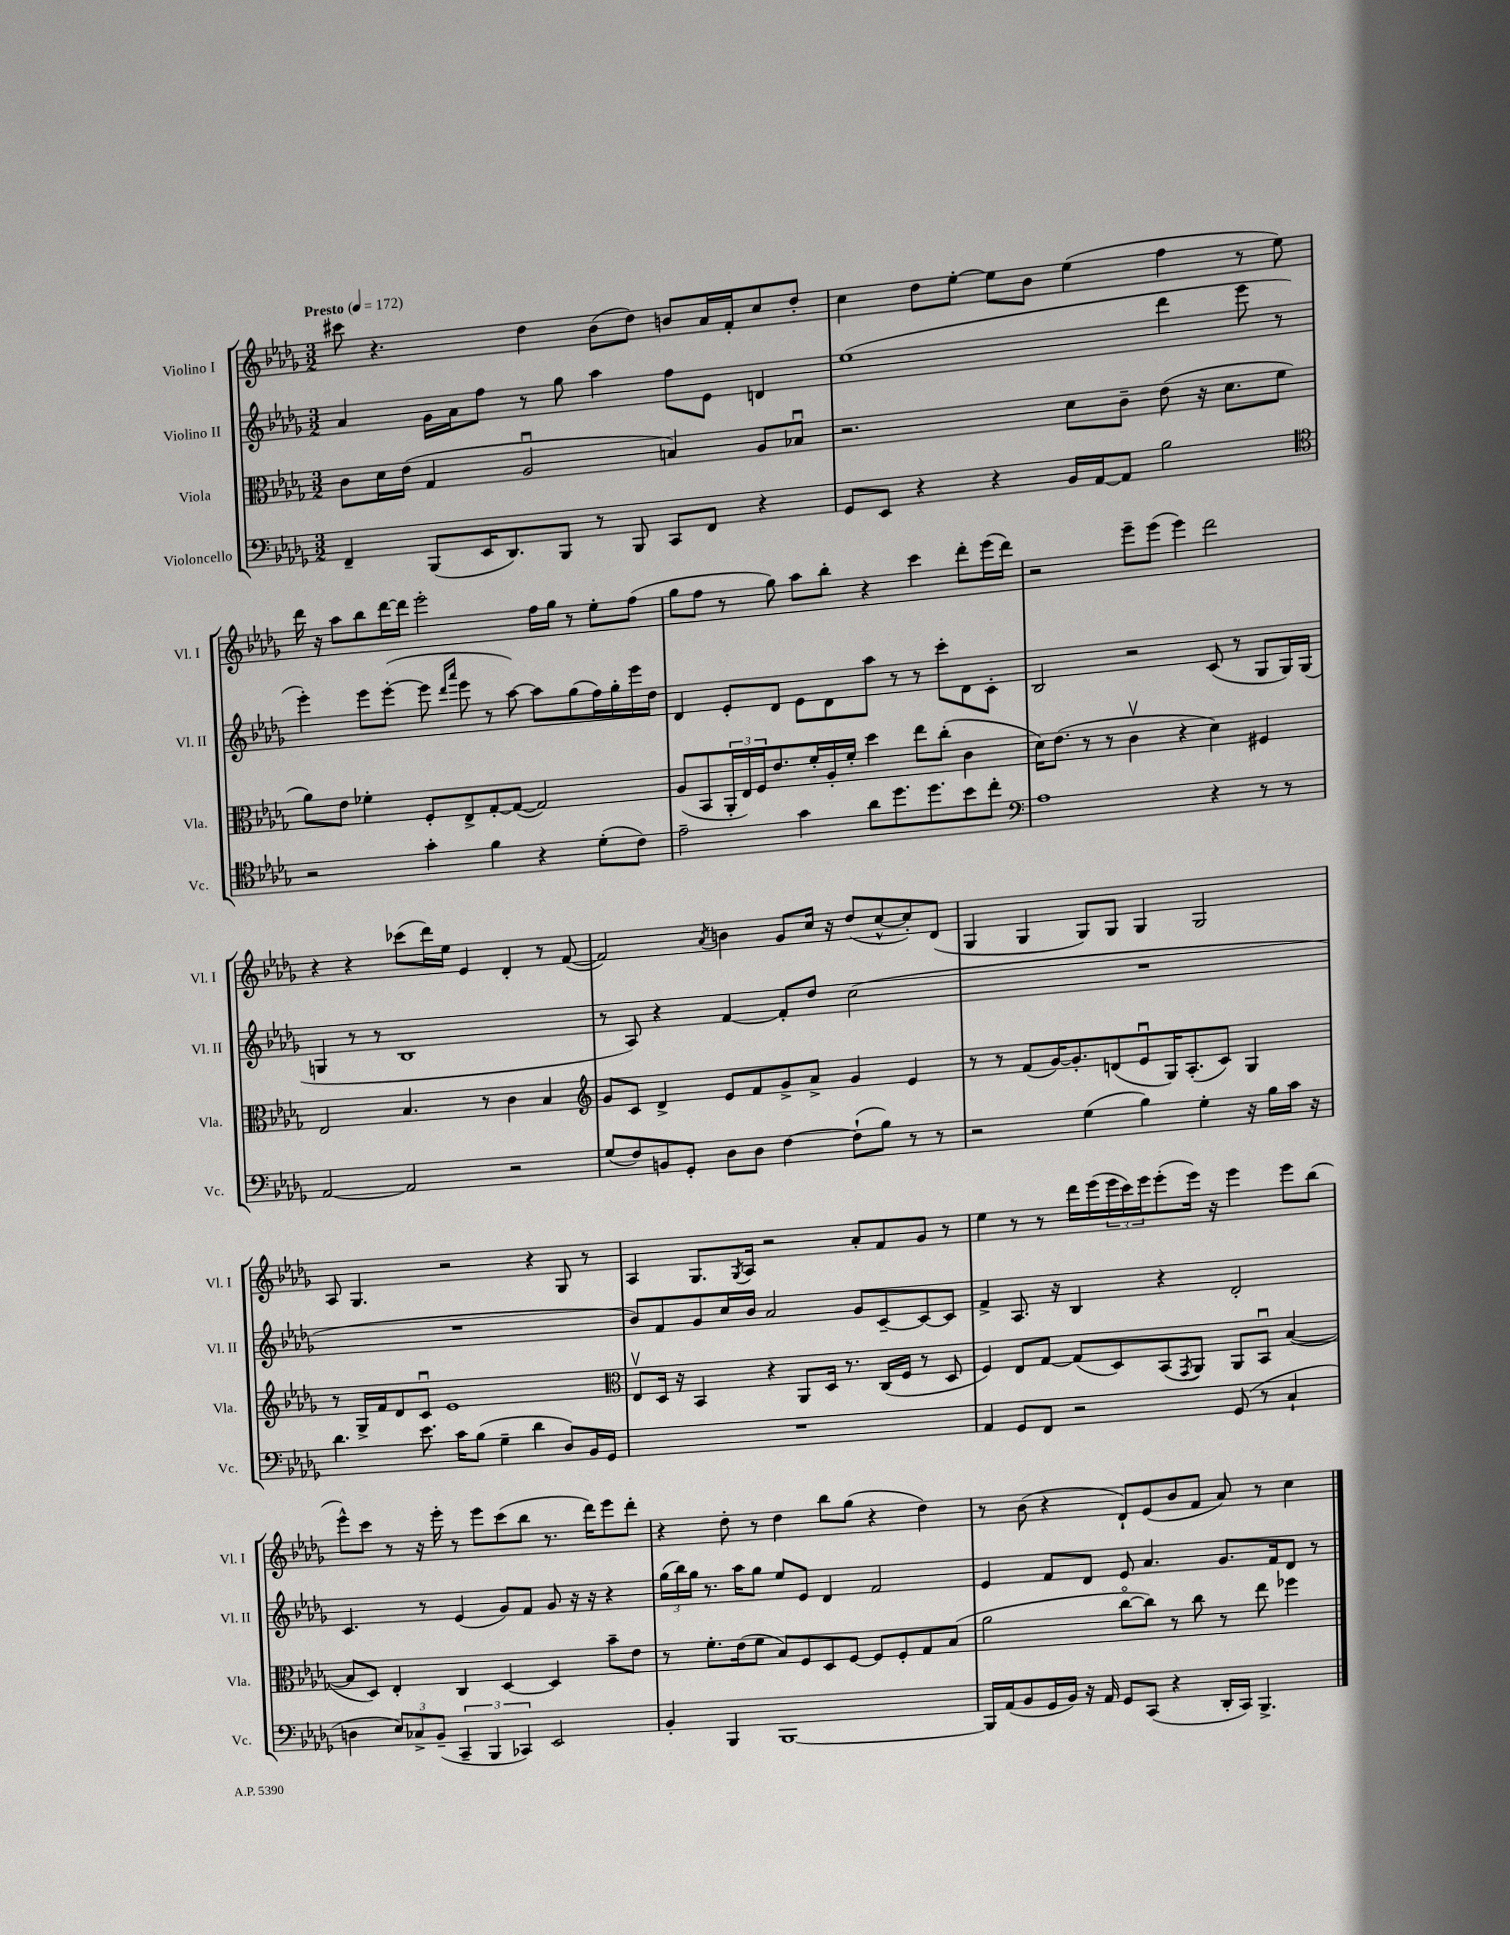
<<
\new StaffGroup <<
\new Staff = "s0" \with { instrumentName = "Violino I" shortInstrumentName = "Vl. I" } {
    \clef treble \key des \major \numericTimeSignature \time 3/2 \tempo "Presto" 4 = 172
    cis'''8 r4. des''4 bes'8( des''8) b'8 aes'16 f'16-. c''8 des''8-. |
    c''4 des''8 ees''8~-. ees''8 bes'8 ees''4( f''4 r8 ees''8) |
    des'''16 r16 aes''8 bes''8 des'''16~ des'''16 ees'''2-. f''16 ges''16 r8 ees''8-. f''8( |
    ges''8 f''8 r8 ges''8) aes''8 bes''8-. r4 c'''4 des'''8-. ees'''16( des'''16) |
    r2 ees'''8-- ees'''8( ees'''4) des'''2 |
    r4 r4 ces'''8( des'''16) ees''16 ees'4 des'4-. r8 f'8~( |
    f'2) \acciaccatura { aes'8 } b'4 ges'8 c''16 r16 des''8( c''8~-^ c''8-.) des'8( |
    ges4 ges4 ges8) ges8 ges4 ges2 |
    aes8 ges4. r2 r4 ges8 r8 |
    aes4 ges8. \acciaccatura { ges8 } aes16 r2 aes'8-. f'8 ges'8 r8 |
    ees''4 r8 r8 des'''16 ees'''16( \tuplet 3/2 { ees'''16 c'''16) ees'''16 } ees'''8-.( ees'''16) r16 ees'''4 ees'''8 bes''8( |
    ees'''8-^) c'''8 r8 r16 ees'''16-. r8 ees'''8 c'''8( bes''8 r8. des'''16) ees'''8 des'''8-. |
    r4 des''8-. r8 des''4 bes''8 ges''8( r4 des''4) |
    r8 bes'8( r4 des'8-!) ees'8( bes'8 f'8 aes'8) r8 c''4 \bar "|." |
}
\new Staff = "s1" \with { instrumentName = "Violino II" shortInstrumentName = "Vl. II" } {
    \clef treble \key des \major \numericTimeSignature \time 3/2
    aes'4 ges'16 aes'16 f''8 r8 ges''8 aes''4 f''8 ees'8 d'4 |
    ees''1( des'''4 ees'''8 r8 |
    ees'''4-.) ees'''8 ees'''8~-.( ees'''8 \grace { des'''16 aes'''16 } ees'''8 r8 aes''8~) aes''8 ges''8( f''16) ges''16-. ees'''16 des''16 |
    des'4 ees'8-. des'8 ees'8 des'8 aes''8 r8 r8 c'''8-. des'8 c'8-. |
    bes2 r2 c'8( r8 ges8 ges16) ges16( |
    g4 r8 r8 bes1 |
    r8 aes8) r4 f'4~ f'8-. des''8 c''2( |
    R1. |
    R1. |
    bes'8) f'8 ges'8 c''16 bes'16 aes'2 ges'8 c'8~-- c'8~ c'8 |
    f'4-> aes8. r16 bes4 r4 des'2-. |
    c'4. r8 ees'4( ges'8) f'8 ges'8 r16 r16 r4 |
    \tuplet 3/2 { ges''16( bes''16) ges''16 } r8. aes''16 ges''8 ees''8 ees'8 des'4 f'2 |
    ees'4 f'8 des'8 ees'8 aes'4. ges'8. f'16 des'8 r8 \bar "|." |
}
\new Staff = "s2" \with { instrumentName = "Viola" shortInstrumentName = "Vla." } {
    \clef alto \key des \major \numericTimeSignature \time 3/2
    c'8 des'16 ees'16( ges4 aes2\downbow b4) aes8 bes8\downbow |
    r2. des'8 c'8-- ees'8( r16 des'8. f'8 |
    aes'8) ees'8 fes'4-. f8-. ees8-> ges8~-. ges8~( ges2) |
    aes8( bes,8 \tuplet 3/2 { aes,16-. ees16) f16 } ees'8. f'16-. aes16-. f'16-. des''4 ees''8 c''8-.( c'4 |
    des'16) ees'8.( r8 r8 c'4\upbow r4 des'4) fis4 |
    ees2 bes4. r8 c'4 bes4 |
    \clef treble ges'8 c'8 des'4-> ees'8 f'8 ges'8-> aes'8-> ges'4 ees'4 |
    r8 r8 f'8( ges'16~) ges'8.-. d'8( ees'8\downbow ges16) aes8.-.( c'8) ges4 |
    r8 ges16-> f'16 des'8 c'8\downbow ees'1 |
    \clef alto ees8\upbow des16 r16 bes,4 r4 aes,8 des16 r8. c16( f16 r8 des8 |
    f4) ees8 ges8~ ges8( des8) bes,8( \acciaccatura { ges,8 } aes,8) aes,8 bes,8\downbow bes4~( |
    bes8 des8) ees4-. c4 des4~ des4 bes'8-- ees'8 |
    r8 f'8.-. ees'16( f'8 bes8) f8 des8 f8~ f8 f8-. ges8 bes8( |
    aes'2 c''8~\flageolet c''8) r8 c''8 r8 ees''8 fes''4 \bar "|." |
}
\new Staff = "s3" \with { instrumentName = "Violoncello" shortInstrumentName = "Vc." } {
    \clef bass \key des \major \numericTimeSignature \time 3/2
    f,4-- bes,,8( ees,16 des,8.) bes,,8 r8 bes,,8 c,8 f,8 r4 |
    ges,8 ees,8 r4 r4 bes,16 aes,16~ aes,8 bes2 |
    \clef tenor r2 ges'4-. f'4 r4 des'8-.( c'8) |
    ees'2-- ges'4 aes'8 des''8. des''8. bes'8 c''8-. |
    \clef bass aes1 r4 r8 r8 |
    aes,2~ aes,2 r2 |
    ges8( f8) b,8 ges,8-. des8 des8 f4~ f8-!( bes8) r8 r8 |
    r2 ges4( bes4) ges4-. r16 bes16 c'16 r16 |
    des'4. ees'8. c'16 bes8( ges4-- des'4 des8) bes,16 ges,16 |
    R1. |
    aes,4 ges,8 f,8 r2 ges,8( r8 c4-! |
    d4 \tuplet 3/2 { ees8) ces8-> bes,8--( } \tuplet 3/2 { c,4-- bes,,4 ces,4) } ees,2 |
    bes,4-. bes,,4 bes,,1~ |
    bes,,16 aes,16( bes,8 ges,16 bes,16) r16 aes,16 ges,8 c,8( r4 des,16-. c,16) bes,,4.-> \bar "|." |
}
>>
>>
\layout { \context { \Score \remove "Bar_number_engraver" } }
